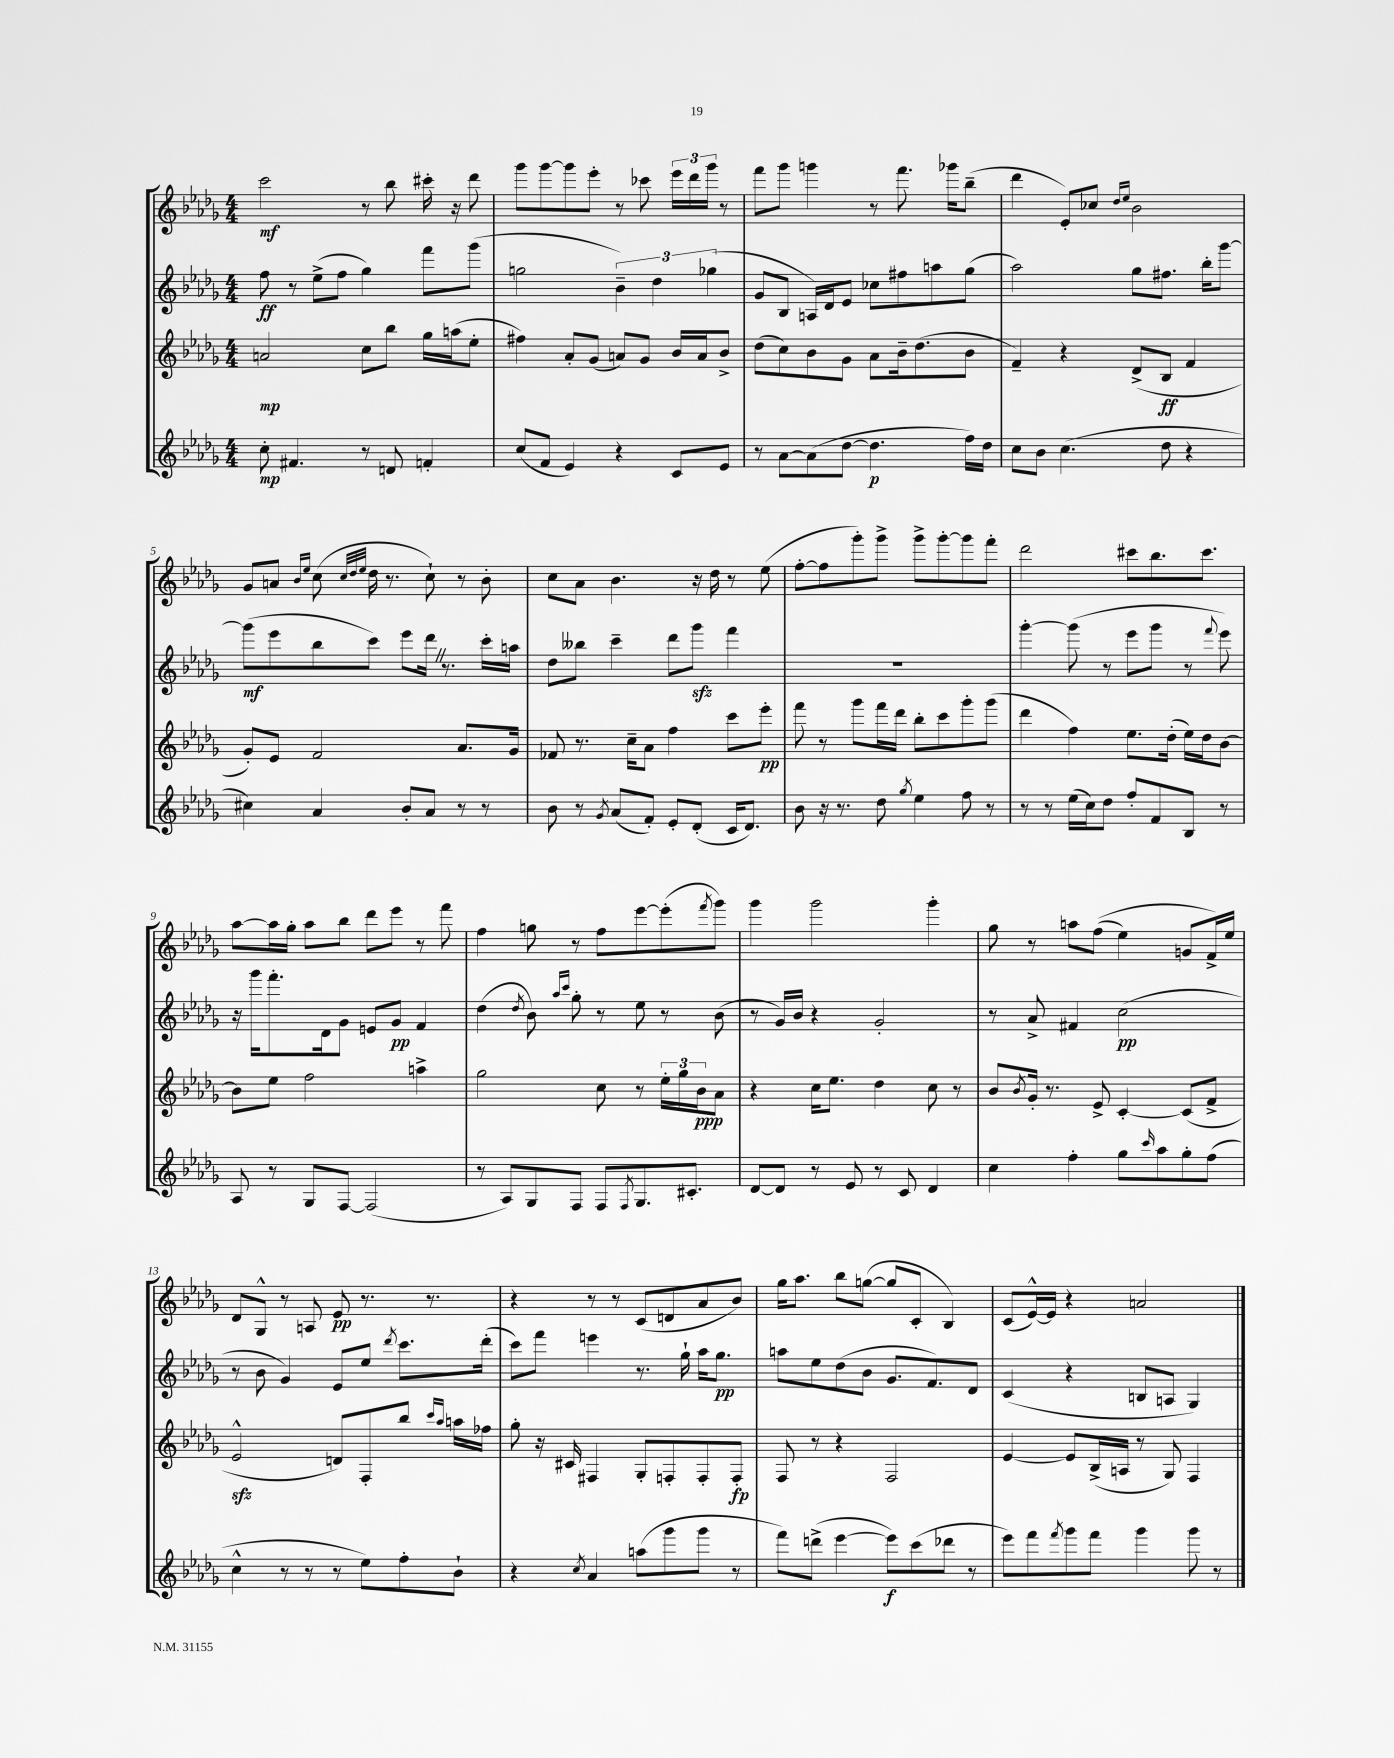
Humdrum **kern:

**kern	**kern	**kern	**kern
*staff4	*staff3	*staff2	*staff1
*clefG2	*clefG2	*clefG2	*clefG2
*k[b-e-a-d-g-]	*k[b-e-a-d-g-]	*k[b-e-a-d-g-]	*k[b-e-a-d-g-]
*M4/4	*M4/4	*M4/4	*M4/4
8cc'	2a	8ff	2ccc
4.f#	.	8r	.
.	.	(8ee-^	.
.	.	8ff	.
8r	8cc	4gg-)	8r
8d	8bb-	.	8bb-
4f'	16gg-	8fff	16ccc#'
.	(16aa	.	16r
.	8ee-'	(8ggg-	8ddd-
=	=	=	=
(8cc	4ff#)	2gg	8ggg-
8f	.	.	[8ggg-
4e-)	8a-'	.	8ggg-]
.	(8g-	.	8eee-'
4r	8a)	6b-~)	8r
.	8g-	.	8ccc-
.	.	6dd-	.
8c	16b-	.	24eee-
.	.	.	24ddd-
.	16a	.	.
.	.	(6gg-	24ggg-
8e-	8b-^	.	8r
=	=	=	=
8r	(8dd-	8g-	8fff
[8a-	8cc)	8B-	8ggg-
(8a-]	8b-	16A)	4ggg
.	.	16d-	.
[8dd-	8g-	8e-	.
4.dd-]	8a-	8cc-	8r
.	16b-~	8ff#	8.fff
.	(8.dd-	.	.
.	.	8aa	.
.	.	.	16ggg-
16ff)	8b-	(8gg-	(8bb-~
16dd-	.	.	.
=	=	=	=
8cc	4f~)	2aa-)	4ddd-
8b-	.	.	.
(4.cc	4r	.	8e-')
.	.	.	8cc-
.	.	.	16qqdd-
.	.	.	16qqee-
.	(8d-^	8gg-	2b-
8dd-	8B-	8.ff#	.
4r	4f	.	.
.	.	16bb-'	.
.	.	[8ggg-	.
=	=	=	=
4cc#)	8g-')	(8ggg-]	8g-
.	8e-	8eee-	8a
.	.	.	16qqb-
.	.	.	16qqee-
4a-	2f	8bb-	(8cc
.	.	.	32qqcc
.	.	.	32qqdd-
.	.	.	32qqee-
.	.	8ccc)	16dd-
.	.	.	8.r
8b-'	.	8eee-	.
8a-	.	16ddd-	8cc`)
.	.	8.r	.
8r	8.a-	.	8r
8r	.	16ccc'	8b-'
.	16g-	16aa	.
=	=	=	=
8b-	8f-	8dd-	8cc
8r	8.r	8bb--	8a-
8qg-	.	.	.
(8a-	.	4ccc~	4.b-
.	16cc~	.	.
8f')	8a-	.	.
8e-'	4ff	8ddd-	.
(8d-'	.	8ggg-	16r
.	.	.	16dd-
16c	8ccc	4fff	8r
8.d-)	.	.	.
.	8eee-'	.	(8ee-
=	=	=	=
8b-	8fff	1r	[8ff'
16r	8r	.	8ff]
8.r	.	.	.
.	8ggg-	.	8ggg-')
8dd-	16fff	.	8ggg-^
.	16ddd-	.	.
8qgg-	.	.	.
4ee-	8bb-'	.	8ggg-^
.	8ccc	.	[8ggg-'
8ff	8ggg-'	.	8ggg-]
8r	(8ggg-	.	8fff'
=	=	=	=
8r	4ddd-	[4ggg-'	2ddd-
8r	.	.	.
(16ee-	4ff)	(8ggg-]	.
16cc)	.	.	.
8dd-	.	8r	.
8ff'	8.ee-	8eee-	8ccc#
8f	.	8ggg-	8.bb-
.	(16dd-'	.	.
8B-	16ee-)	8r	.
.	16dd-	.	8.ccc#
.	.	8qqfff	.
8r	[8b-	8eee-)	.
=	=	=	=
8A-	8b-]	16r	[8aa-
.	.	16ggg-	.
8r	8ee-	8.fff'	16aa-]
.	.	.	16gg-'
8G-	2ff	.	8aa-
.	.	16d-	.
[8F	.	8g-	8bb-
(2F]	.	8e	8ddd-
.	.	8g-	8eee-
.	4aa^	4f	8r
.	.	.	8fff
=	=	=	=
8r	2gg-	(4dd-	4ff
8A-)	.	.	.
.	.	8qdd-	.
8G-	.	8b-)	8gg
.	.	16qqaa-	.
.	.	16qqccc	.
8F	.	8gg-'	8r
8F	8cc	8r	8ff
8qF	.	.	.
8.G-	8r	8ee-	[8eee-
.	24ee-'	8r	(8eee-']
.	24gg-	.	.
8.c#'	.	.	.
.	24b-	.	.
.	.	.	8qfff
.	8a-	(8b-	8ggg-)
=	=	=	=
[8d-	4r	8r	4ggg-
8d-]	.	16g-)	.
.	.	16b-	.
8r	16cc	4r	2ggg-
.	8.ee-	.	.
8e-	.	.	.
8r	4dd-	2g-'	.
8c	.	.	.
4d-	8cc	.	4ggg-'
.	8r	.	.
=	=	=	=
4cc	8b-	8r	8gg-
.	8qb-	.	.
.	16g-'	8a-^	8r
.	8.r	.	.
4ff'	.	4f#	8aa
.	8e-^	.	&((8ff
8gg-	[4c'	(2cc	4ee-)
16qqccc	.	.	.
8aa-	.	.	.
8gg-'	(8c]	.	8g
(8ff	8f^	.	16f^&)
.	.	.	16ee-
=	=	=	=
4cc^^	2e-^^	8r	8d-
.	.	8b-	8G-^^
8r	.	4g-)	8r
8r	.	.	8A
8r	8d)	8e-	8e-
8ee-)	8F'	8ee-	8.r
.	.	8qddd-	.
8ff'	8bb-	8.ccc	.
.	.	.	8.r
.	16qqccc	.	.
.	16qqaa-	.	.
8b-`	16aa	.	.
.	16ff-	(16ddd-'	.
=	=	=	=
4r	8gg-'	8ccc)	4r
.	16r	8fff	.
.	16c#	.	.
8qcc	.	.	.
4a-	4F#	4eee	8r
.	.	.	8r
(8aa	8G-'	8.r	(8c
8ggg-	8F'	.	8d
.	.	16gg-`	.
8ggg-	8F'	16aa-	8a-
.	.	8.gg-	.
8r	8F'	.	8b-)
=	=	=	=
8fff)	8F	8aa	16gg-
.	.	.	8.aa-
(8ddd^	8r	8ee-	.
[4eee-	4r	(8dd-	8bb-
.	.	8b-	([8gg
8eee-])	2F	8.g-	8gg]
(8ccc	.	.	8c'
.	.	8.f)	.
8ddd-	.	.	4B-)
8r	.	8d-	.
=	=	=	=
8eee-)	[4e-	(4c	(8c
8fff	.	.	[16e-^^)
.	.	.	16e-]
8qfff	.	.	.
8ggg-	8e-]	4r	4r
8fff	(16B-^	.	.
.	16A	.	.
4ggg-	8r	8B	2a
.	8G-)	8A	.
8ggg-	4F	4G-)	.
8r	.	.	.
==	==	==	==
*-	*-	*-	*-
